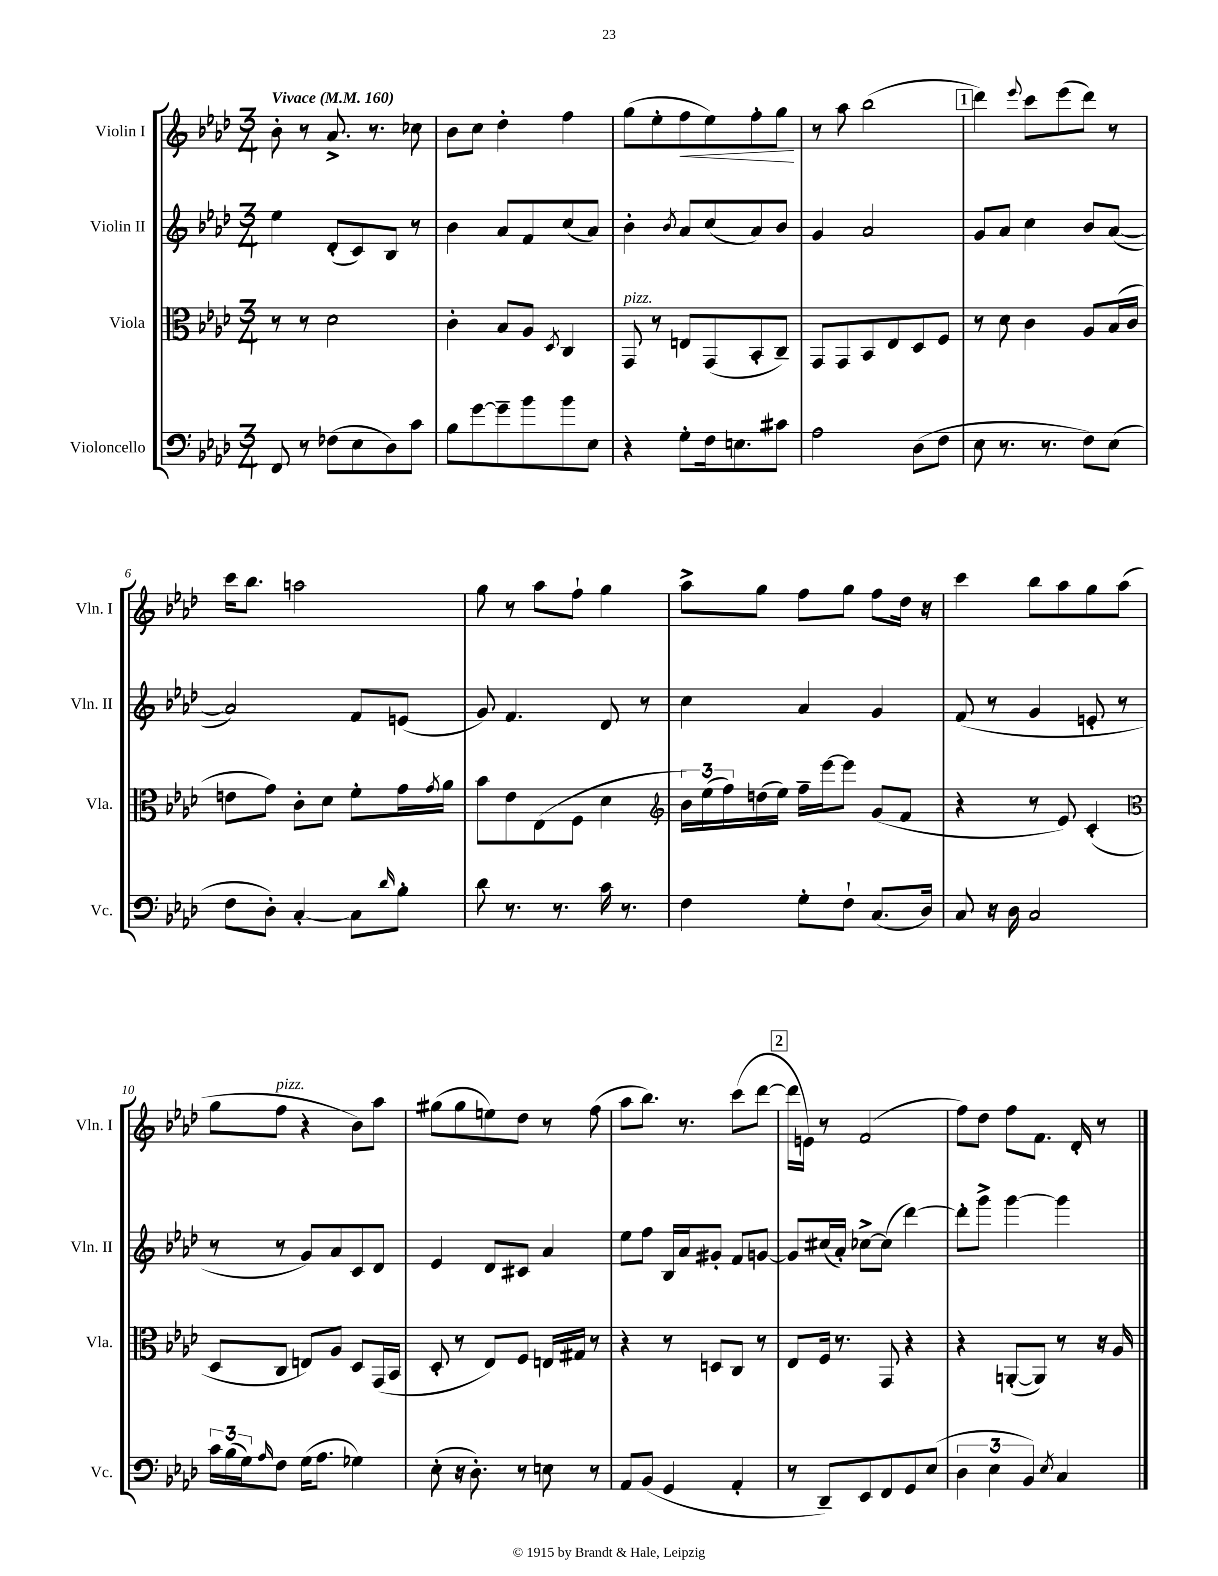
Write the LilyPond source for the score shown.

<<
\new StaffGroup <<
\new Staff = "s0" \with { instrumentName = "Violin I" shortInstrumentName = "Vln. I" } {
    \clef treble \key aes \major \numericTimeSignature \time 3/4 \tempo "Vivace" 4 = 160
    bes'8-. r8 aes'8.-> r8. ces''8 |
    bes'8 c''8 des''4-. f''4 |
    g''8( ees''8-. f''8\< ees''8) f''8-. g''8\! |
    r8 aes''8 bes''2( |
    \mark \markup { \box "1" } des'''4) \appoggiatura { ees'''8 } c'''8 ees'''8( des'''8) r8 |
    c'''16 bes''8. a''2 |
    g''8 r8 aes''8 f''8-! g''4 |
    aes''8-> g''8 f''8 g''8 f''8 des''16 r16 |
    c'''4 bes''8 aes''8 g''8 aes''8( |
    g''8 f''8^\markup { \italic "pizz." } r4 bes'8) aes''8 |
    gis''8( gis''8 e''8) des''8 r8 f''8( |
    aes''8 bes''8.) r8. c'''8( des'''8~ |
    \mark \markup { \box "2" } des'''16 e'16) r8 f'2( |
    f''8) des''8 f''8 f'8. des'16-. r8 \bar "|." |
}
\new Staff = "s1" \with { instrumentName = "Violin II" shortInstrumentName = "Vln. II" } {
    \clef treble \key aes \major \numericTimeSignature \time 3/4
    ees''4 des'8-.( c'8) bes8 r8 |
    bes'4 aes'8 f'8 c''8( aes'8) |
    bes'4-. \acciaccatura { bes'8 } aes'8 c''8( aes'8) bes'8 |
    g'4 aes'2 |
    \mark \markup { \box "1" } g'8 aes'8 c''4 bes'8 aes'8~( |
    aes'2) f'8 e'8( |
    g'8) f'4. des'8 r8 |
    c''4 aes'4 g'4 |
    f'8( r8 g'4 e'8-. r8 |
    r8 r8 g'8) aes'8 c'8 des'8 |
    ees'4 des'8 cis'8 aes'4 |
    ees''8 f''8 bes16 aes'16 gis'8-. f'8 g'8~ |
    \mark \markup { \box "2" } g'8 cis''16( aes'16-.) ces''8~-> ces''8( des'''4~) |
    des'''8-. g'''8-> g'''4~ g'''4 \bar "|." |
}
\new Staff = "s2" \with { instrumentName = "Viola" shortInstrumentName = "Vla." } {
    \clef alto \key aes \major \numericTimeSignature \time 3/4
    r8 r8 des'2 |
    c'4-. bes8 aes8 \acciaccatura { des8 } c4 |
    g,8^\markup { \italic "pizz." } r8 e8 g,8( bes,8-. c8--) |
    g,8 g,8 bes,8 ees8 des8 f8 |
    \mark \markup { \box "1" } r8 des'8 c'4 aes8 bes16( c'16 |
    e'8 g'8) c'8-. des'8 f'8-. g'16 \acciaccatura { g'8 } aes'16 |
    bes'8 ees'8 ees8( f8 des'4 |
    \clef treble \tuplet 3/2 { bes'16) ees''16( f''16) } d''16( ees''16) f''16-- ees'''16~ ees'''8 g'8( f'8 |
    r4 r8 ees'8) c'4-.( |
    \clef alto des8 c8 e8) aes8 des8 g,16( bes,16 |
    des8-. r8 ees8) f8 e16 gis16 r8 |
    r4 r8 d8 c8 r8 |
    \mark \markup { \box "2" } ees8 f16 r8. g,8 r4 |
    r4 a,8~-.( a,8) r8 r16 aes16 \bar "|." |
}
\new Staff = "s3" \with { instrumentName = "Violoncello" shortInstrumentName = "Vc." } {
    \clef bass \key aes \major \numericTimeSignature \time 3/4
    f,8 r8 fes8( ees8 des8) c'8 |
    bes8 g'8~ g'8-- bes'8 bes'8 ees8 |
    r4 g8-. f16 e8. cis'8 |
    aes2 des8( f8 |
    \mark \markup { \box "1" } ees8 r8. r8. f8) ees8( |
    f8 des8-.) c4~-. c8 \grace { des'16 } bes8-. |
    des'8 r8. r8. c'16 r8. |
    f4 g8-. f8-! c8.( des16) |
    c8 r16 des16 c2 |
    \tuplet 3/2 { c'16 bes16( g16) } \grace { aes16 } f8 g16( aes8. ges4) |
    ees8-.( r16 des8.-.) r8 e8 r8 |
    aes,8 bes,8( g,4 aes,4-. |
    \mark \markup { \box "2" } r8 des,8--) ees,8 f,8 g,8 ees8( |
    \tuplet 3/2 { des4 ees4 bes,4) } \acciaccatura { ees8 } c4 \bar "|." |
}
>>
>>
